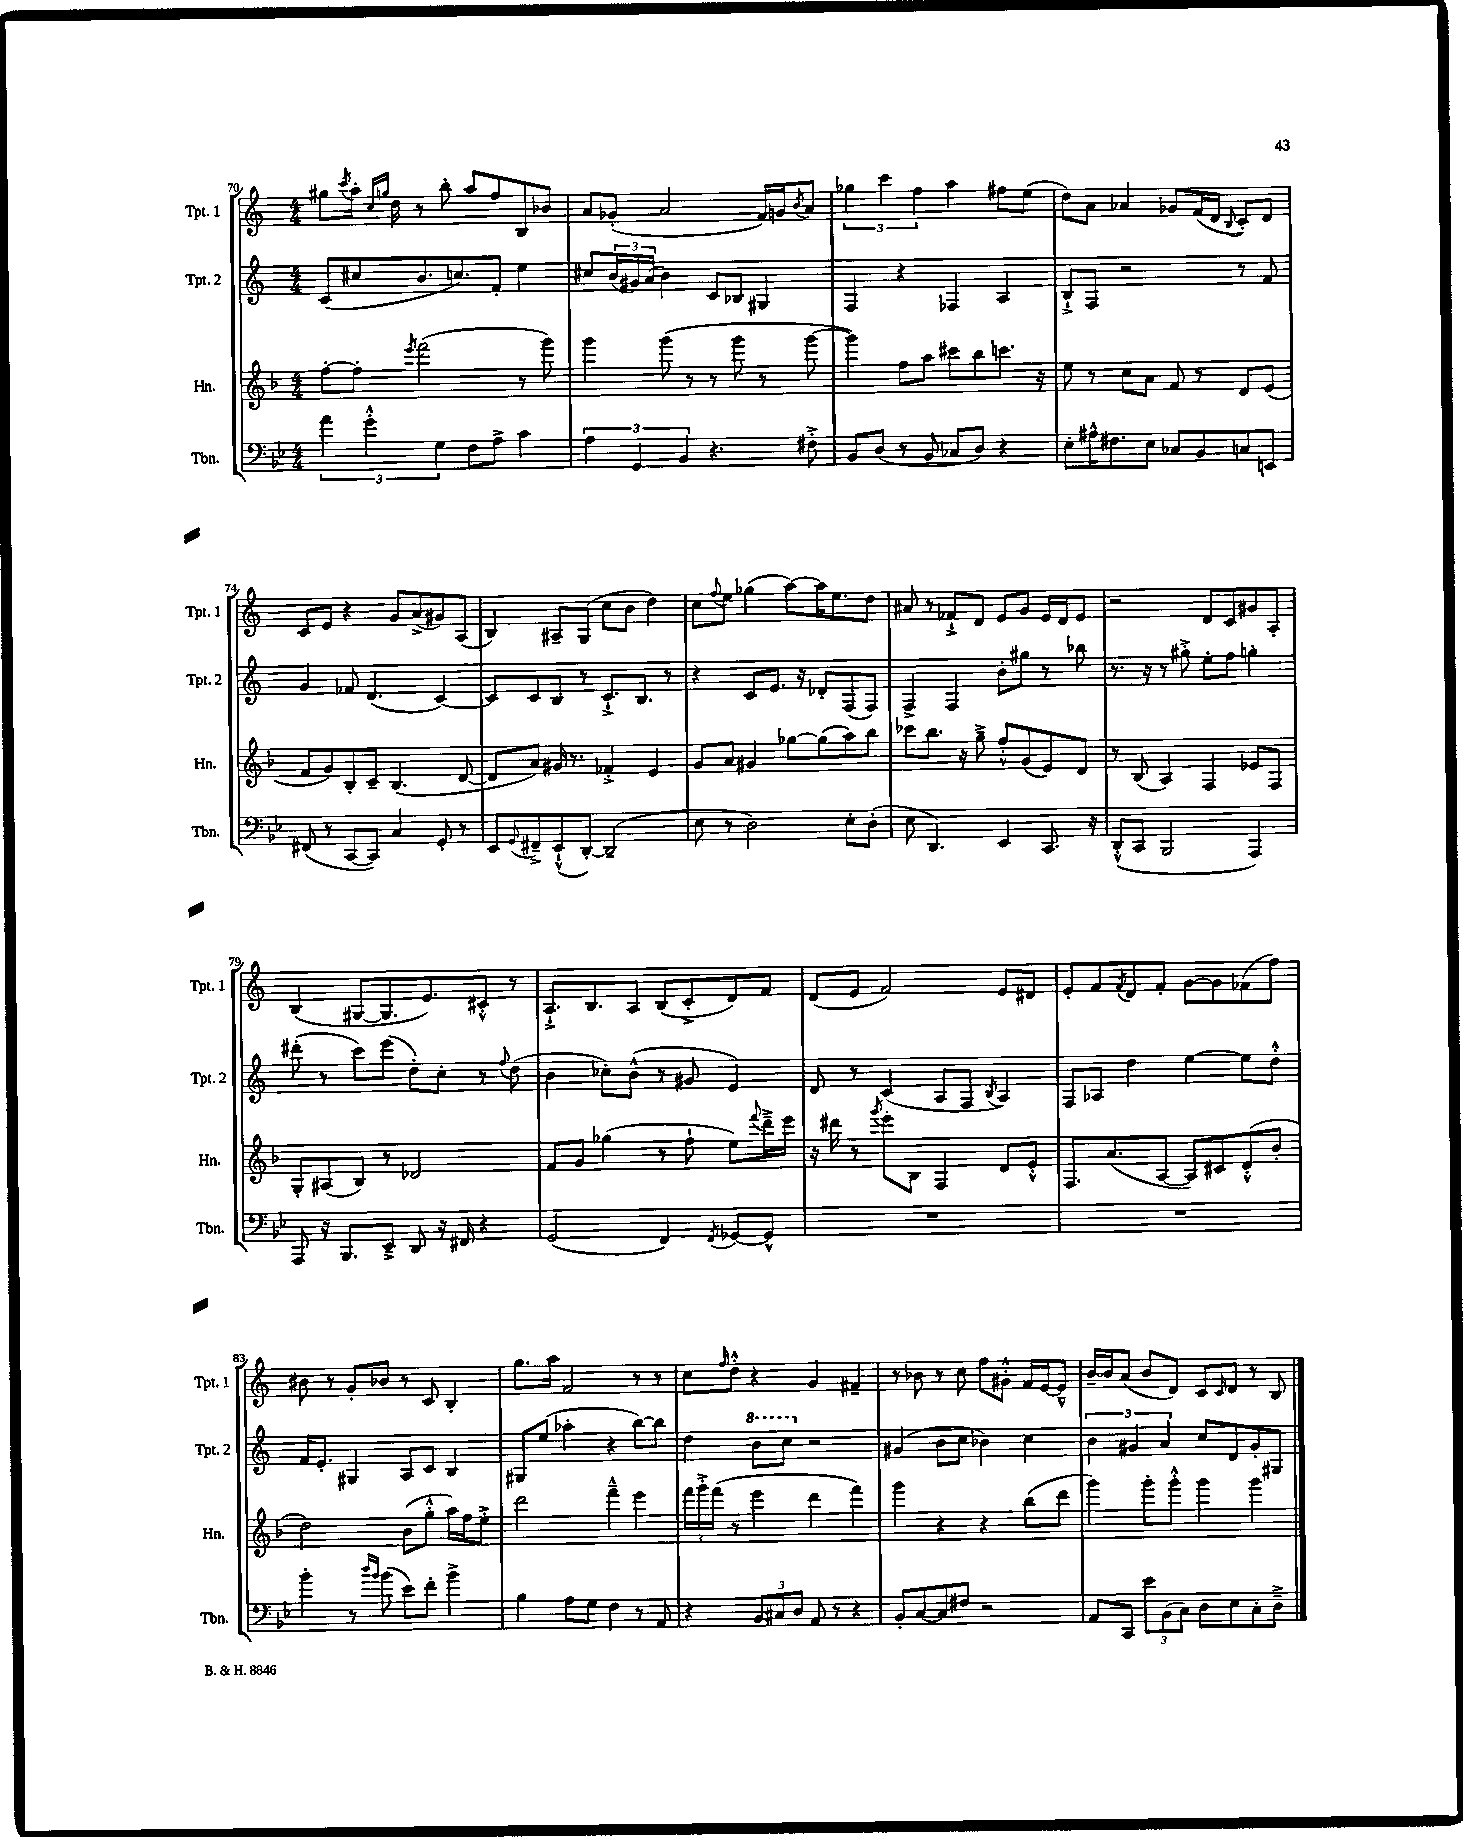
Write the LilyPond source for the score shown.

<<
\new StaffGroup <<
\new Staff = "s0" \with { instrumentName = "Tpt. 1" shortInstrumentName = "Tpt. 1" } {
    \clef treble \key c \major \numericTimeSignature \time 4/4
    gis''8 \acciaccatura { c'''8 } a''16-. \grace { c''16 g''16 } d''16 r8 b''8-. a''8 f''8 b8 bes'8 |
    a'8 ges'8-.( a'2 f'16) g'16 \acciaccatura { b'8 } a'8 |
    \tuplet 3/2 { ges''4 c'''4 f''4 } a''4 fis''8 e''8( |
    d''8) a'8 aes'4 ges'8 f'16( d'16 \appoggiatura { b8 } c'8-.) d'8 |
    c'8 e'8 r4 g'8 a'8->( gis'8) a8( |
    b4) ais8-- g8( c''8 b'8 d''4) |
    c''8 \appoggiatura { f''8 } e''8 ges''4( a''8~) a''16 e''8. d''8 |
    ais'8 r8 fes'8-!-> d'8 e'8 g'8 e'16 d'16 e'8 |
    r2 d'8 c'8 gis'8 a8-. |
    b4( gis8~ gis8. e'8.) cis'8-.-^ r8 |
    a8.-!-> b8. a8 b8( c'8-.-> d'8) f'8 |
    d'8( e'8 f'2) e'8 dis'8 |
    e'8-. f'8 \acciaccatura { f'8 } d'8 f'8-. g'8~ g'8 fes'8( f''8) |
    bis'8 r8 g'8-. bes'8 r8 c'8 b4-. |
    g''8. a''16 f'2 r8 r8 |
    c''8 \grace { f''16 } d''8-.-^ r4 g'4 fis'4-- |
    r8 bes'8 r8 c''8 f''8 gis'8-.-^ f'16 e'16~ e'8---^ |
    b'16~-- b'16 a'8( b'8 d'8) c'8 \grace { c'16 } d'8 r8 b8 \bar "|." |
}
\new Staff = "s1" \with { instrumentName = "Tpt. 2" shortInstrumentName = "Tpt. 2" } {
    \clef treble \key c \major \numericTimeSignature \time 4/4
    c'8( cis''8 b'8. c''8.) f'8-. e''4 |
    cis''8 \tuplet 3/2 { b'16( gis'16) a'16( } b'4) c'8 bes8 gis4 |
    f4 r4 fes4 a4 |
    b8-!-> f8 r2 r8 f'8 |
    g'4 fes'8 d'4.( c'4~) |
    c'8 c'8 b8 r8 c'8.-!-> b8. r8 |
    r4 c'8 e'8. r16 des'8-. f8( f8) |
    f4-> f4 b'8-. gis''8 r8 bes''8 |
    r8. r16 r8 gis''8-.-> e''8-. f''8 g''4-. |
    dis'''8-.( r8 c'''8) e'''8( d''8-.) c''8-. r8 \appoggiatura { f''8 } d''8( |
    b'4 ces''8-.) b'8-^( r8 gis'8 e'4) |
    d'8 r8 c'4( a8 f8 \acciaccatura { b8 } a4) |
    f8 aes8 d''4 e''4~ e''8 d''8-.-^ |
    f'16 e'8.-. gis4 a8 c'8 b4 |
    gis8 e''8( aes''4-. r4 b''8~) b''8 |
    d''4 \ottava #1 b''8 c'''8 \ottava #0 r2 |
    gis'4( b'8 c''8 bes'4) c''4 |
    \tuplet 3/2 { b'4 gis'4 a'4 } c''8 d'8 gis'8-. gis8 \bar "|." |
}
\new Staff = "s2" \with { instrumentName = "Hn." shortInstrumentName = "Hn." } {
    \clef treble \key f \major \numericTimeSignature \time 4/4
    f''8~-. f''8-. \acciaccatura { e'''8 } f'''2( r8 g'''8) |
    g'''4 g'''8( r8 r8 g'''8 r8 g'''8~ |
    g'''4) f''8 a''8 cis'''8 bes''8 c'''8. r16 |
    e''8 r8 c''8 a'8 f'8 r8 d'8 e'8( |
    f'8 g'8) bes8-. c'8-- bes4.( d'8~ |
    d'8 a'8) gis'16 r8. fes'4-.-> e'4 |
    g'8 a'8 gis'4 ges''8~ ges''8( a''8) bes''8 |
    ces'''8 bes''8. r16 g''8---> f''8-.-^ g'8( e'8) d'8 |
    r8 bes8( a4) f4 ees'8 f8 |
    g8-. ais8( bes8) r8 des'2 |
    f'8 g'8 ges''4( r8 f''8-! e''8) \appoggiatura { f'''8 } d'''16---> e'''16 |
    r16 dis'''16 r8 \acciaccatura { g'''8 } e'''8-. bes8 f4 d'8 e'8-.-^ |
    f8. a'8.( a8~ a8) cis'8 d'8-.-^( bes'8-. |
    d''2) bes'8( g''8-.-^ a''16) f''16 e''8-.-> |
    d'''2 f'''4---^ e'''4 |
    \tuplet 3/2 { f'''16 g'''16-.-> f'''16( } r8 e'''4 d'''4 f'''4) |
    g'''4 r4 r4 bes''8( d'''8 |
    g'''4) g'''8-. g'''8-.-^ g'''4 g'''4 \bar "|." |
}
\new Staff = "s3" \with { instrumentName = "Tbn." shortInstrumentName = "Tbn." } {
    \clef bass \key bes \major \numericTimeSignature \time 4/4
    \tuplet 3/2 { a'4 g'4-.-^ g4 } f8 a8-> c'4 |
    \tuplet 3/2 { a4 g,4 bes,4 } r4. fis8-.-> |
    bes,8 d8( r8 bes,8 ces8 d8) r4 |
    ees8-. ais16-^ fis8. ees8 ces8 bes,8 c8 e,8 |
    fis,8( r8 c,8~ c,8) c4 g,8-. r8 |
    ees,8 \appoggiatura { g,8 } fis,8---> ees,8-!-^( d,8~-.) d,2--( |
    ees8 r8 d2) ees8-. d8-.( |
    ees8 d,4.) ees,4 c,8. r16 |
    d,8-.-^( c,8 bes,,2 a,,4) |
    a,,8 r16 bes,,8. ees,8---> d,8 r16 fis,16 r4 |
    g,2( f,4) \acciaccatura { f,8 } ges,8~ ges,8-^ |
    R1 |
    R1 |
    bes'4-. r8 \grace { d''16 bes'16 } bes'8( ees'8) f'8-. bes'4-> |
    bes4 a8 g8 f4 r8 a,8 |
    r4 \tuplet 3/2 { bes,8 cis8 d8 } a,8 r8 r4 |
    bes,8-. c8~ c8 fis8 r2 |
    a,8 c,8 \tuplet 3/2 { ees'8 bes,8( c8) } d8 ees8 c8-. d8---> \bar "|." |
}
>>
>>
\layout { \context { \Score currentBarNumber = #70 } }
